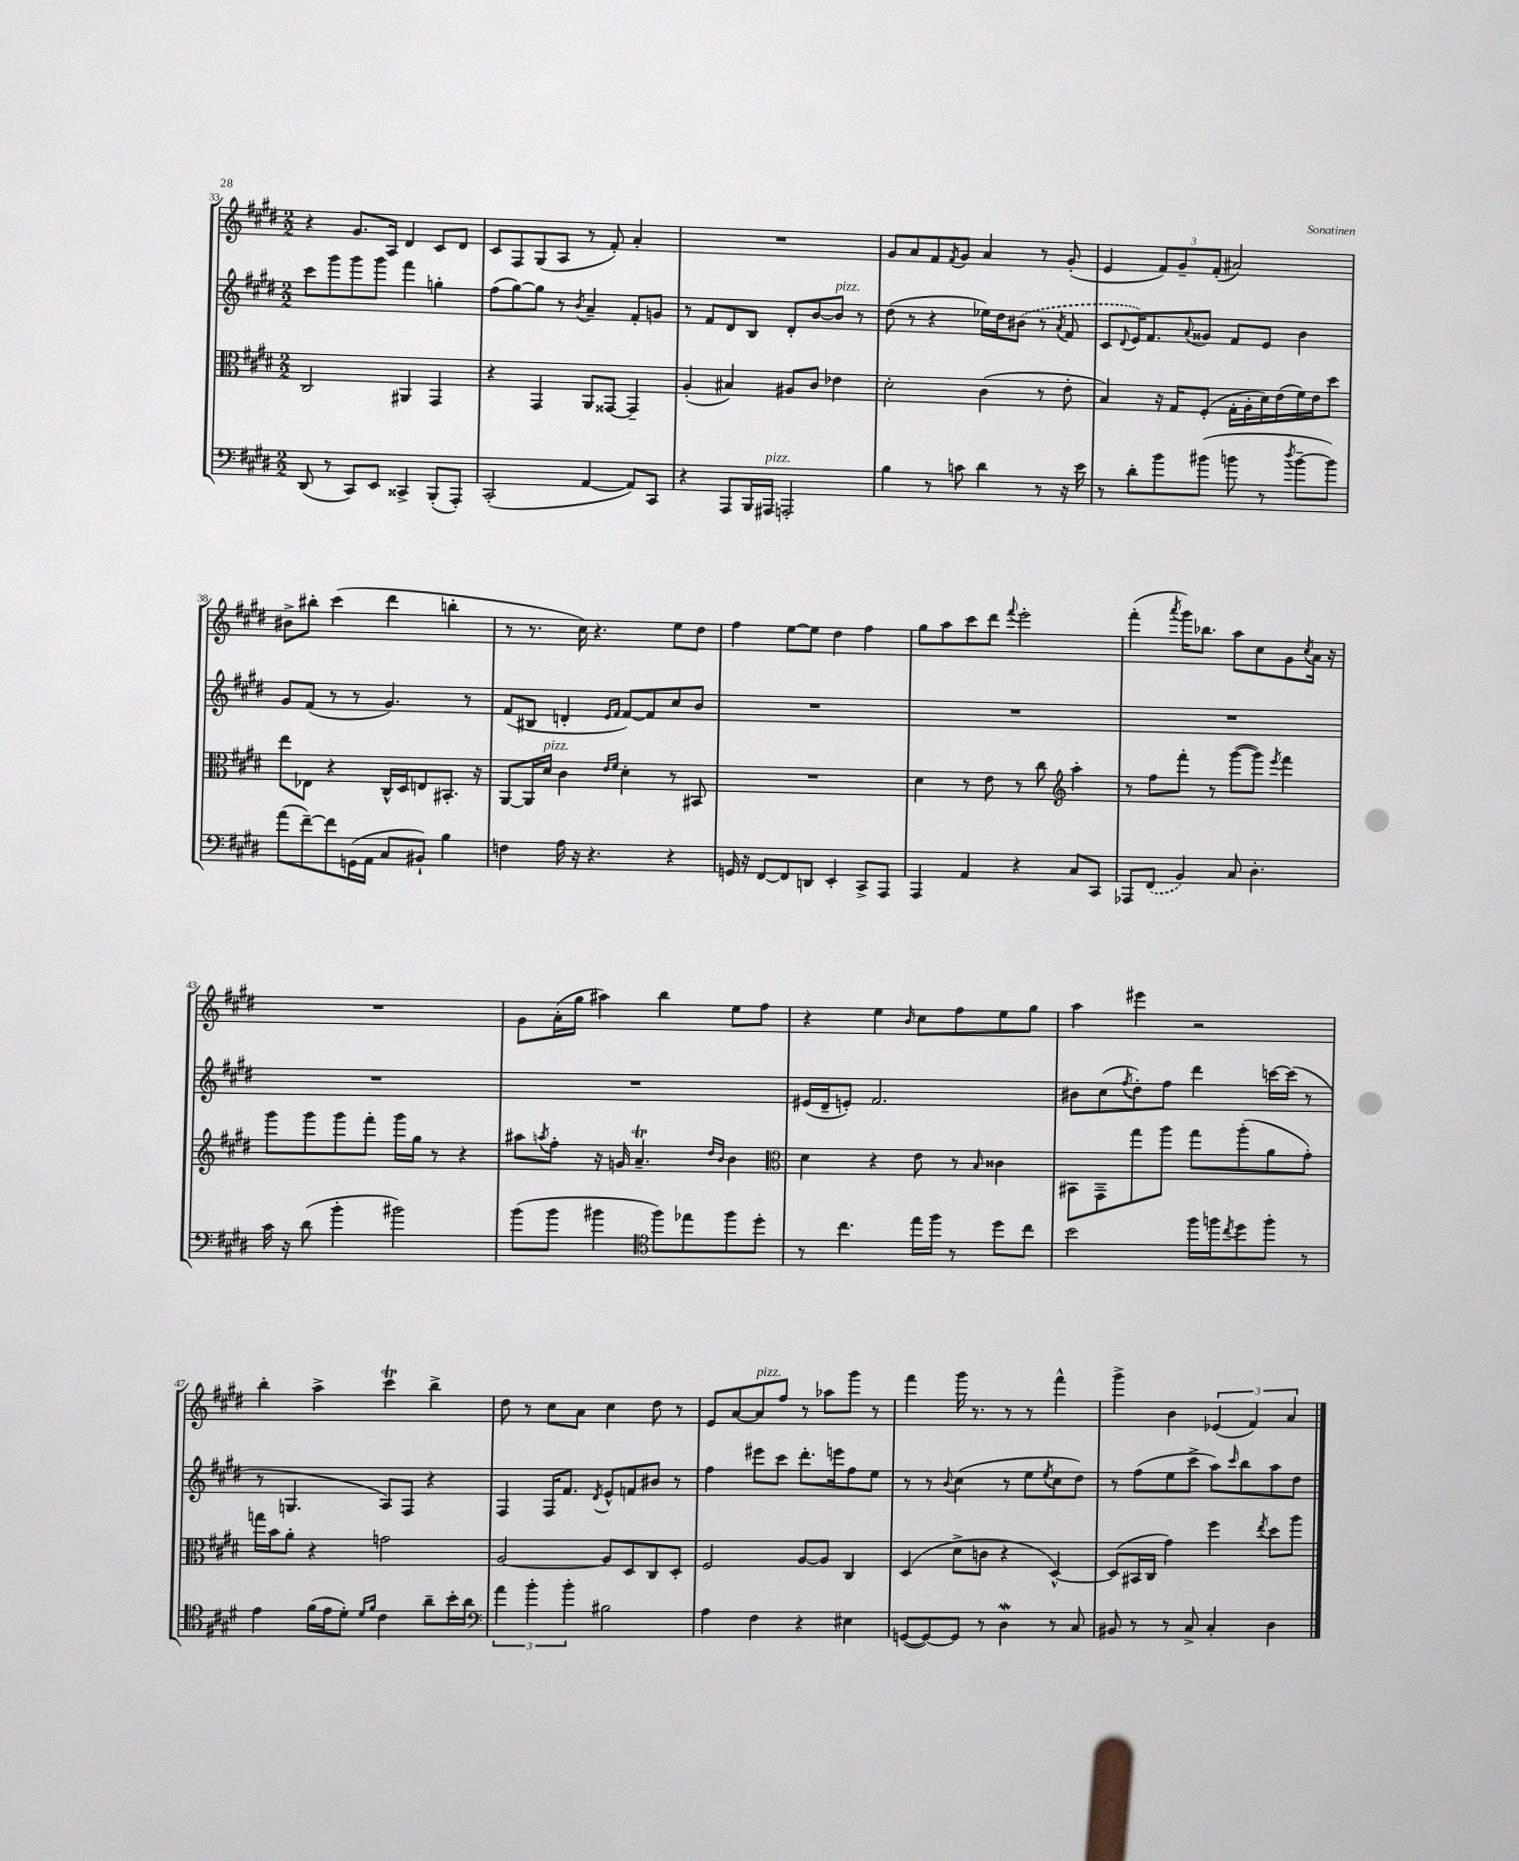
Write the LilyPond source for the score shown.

<<
\new StaffGroup <<
\new Staff = "s0" {
    \clef treble \key e \major \numericTimeSignature \time 2/2
    r4 gis'8. a16 dis'4 cis'8 dis'8 |
    cis'8 fis8 gis8( a8 r8 fis'8-.) a'4-. |
    R1 |
    gis'8 a'8 fis'8 \acciaccatura { fis'8 } gis'8 a'4 r8 gis'8-.( |
    e'4 \tuplet 3/2 { fis'8) gis'8-- fis'8-.( } ais'2) |
    bis'8-> bis''8-. cis'''4( dis'''4 b''4-. |
    r8 r8. cis''16) r4. e''8 dis''8 |
    fis''4 e''8~ e''8 dis''4 fis''4 |
    gis''8 a''8 cis'''8 dis'''8 \appoggiatura { fis'''8 } e'''2-. |
    fis'''4-.( \acciaccatura { a'''8 } gis'''16) bes''8. a''8 cis''8 gis'8 \acciaccatura { cis''8 } a'16 r16 |
    R1 |
    gis'8 a'16-.( gis''16 ais''4) b''4 e''8 fis''8 |
    r4 e''4 \grace { b'16 } cis''8 fis''8 e''8 gis''8 |
    a''4 eis'''4 r2 |
    b''4-. a''4-> cis'''4\trill b''4-> |
    dis''8 r8 cis''8 a'8 cis''4 dis''8 r8 |
    e'8 a'8~ a'8^\markup { \italic "pizz." } fis''8 r8 aes''8 gis'''8 r8 |
    fis'''4 gis'''16 r8. r8 r8 fis'''4-^ |
    gis'''4-> b'4 \tuplet 3/2 { ees'4( fis'4) a'4 } \bar "|." |
}
\new Staff = "s1" {
    \clef treble \key e \major \numericTimeSignature \time 2/2
    cis'''8 gis'''8 gis'''8 gis'''8 fis'''4 g''4-. |
    fis''8( gis''8~) gis''8 r8 \acciaccatura { b'8 } a'4-- fis'8-. g'8 |
    r8 fis'8 dis'8 b8 dis'8-. b'8~ b'8^\markup { \italic "pizz." } r8 |
    dis''8( r8 r4 ees''16) dis''16 \once \slurDashed bis'8( r8 \acciaccatura { a'8 } fis'8 |
    cis'8 \appoggiatura { dis'8 } e'16) fis'8. \appoggiatura { a'8 } gisis'8 fis'8 e'8 b'4 |
    gis'8 fis'8( r8 r8 gis'4.) r8 |
    fis'8( bis8 d'4-. \grace { e'16 fis'16 } fis'8~) fis'8 cis''8 b'8 |
    R1 |
    R1 |
    R1 |
    R1 |
    R1 |
    eis'16( dis'16-- e'8-.) fis'2. |
    bis'8 cis''8( \acciaccatura { fis''8 } dis''8-.) fis''8 dis'''4 c'''16~ c'''16( r8 |
    r8 g4. a8) fis8 r4 |
    fis4 fis16 fis'8. \acciaccatura { dis'8 } e'8-^ f'8 bis'8 r8 |
    fis''4 eis'''8 cis'''8 dis'''8.-. e'''16 fis''8 e''8 |
    r8 r8 \appoggiatura { b'8 } cis''4( r8 e''8 \acciaccatura { e''8 } cis''8 dis''8) |
    r8 fis''8( e''8 cis'''8-> a''8) \grace { cis'''16 } b''8 a''8 dis''8 \bar "|." |
}
\new Staff = "s2" {
    \clef alto \key e \major \numericTimeSignature \time 2/2
    cis2 ais,4 gis,4 |
    r4 gis,4 a,8 gisis,8~ gisis,4-- |
    a4-.( bis4) ais8 cis'8 ees'4 |
    dis'2-. cis'4( r8 e'8-. |
    b4) r16 gis16 fis8-.( gis16-. a16-. dis'16) e'16( fis'16) e'16 dis''8 |
    e''8 ees8 r4 cis16-^ dis16 e8 bis,8.-. r16 |
    a,8~ a,16 dis'16^\markup { \italic "pizz." } cis'4 \grace { e'16 fis'16 } dis'4-. r8 bis,8 |
    R1 |
    dis'4 r8 e'8 r8 cis''8 \clef treble a''4-. |
    r8 fis''8 fis'''8-. r8 gis'''8~( gis'''8) \acciaccatura { e'''8 } fis'''4 |
    gis'''8 gis'''8 gis'''8 fis'''8-. gis'''16 gis''16 r8 r4 |
    ais''8 \acciaccatura { a''8 } fis''8-. r16 g'16 a'4.--\trill \grace { dis''16 b'16 } b'4 |
    \clef alto dis'4 r4 e'8 r8 \grace { b16 } cisis'4 |
    bis,8 gis,8-- gis''8 a''8 gis''8 a''8-.( a'8 gis'8-.) |
    g''16 b'16 a'8-. r4 g'2 |
    a2~ a8 dis8 cis8 dis8-. |
    fis2 a8~ a8 cis4 |
    dis4( dis'8-> c'8 r4 dis4~-^) |
    dis8( bis,16 cis16 gis'4) fis''4 \acciaccatura { e''8 } dis''8 a''8 \bar "|." |
}
\new Staff = "s3" {
    \clef bass \key e \major \numericTimeSignature \time 2/2
    dis,8( r8 cis,8) e,8 cisis,4-> b,,8-.( a,,8-.) |
    cis,2-.( a,4~ a,8) cis,8 |
    r4 a,,8 b,,16 ais,,16^\markup { \italic "pizz." } a,,2-. |
    b4 r8 c'8 dis'4 r8 r16 e'16 |
    r8 dis'8-. b'8 bis'8( b'8 r8 \acciaccatura { dis''8 } b'8~-- b'8) |
    a'8( fis'8~--) fis'8 g,16( a,16 cis8 bis,8-!) b4 |
    f4 a16 r16 r4. r4 |
    g,16 r16 fis,8~ fis,8 d,8 e,4-. cis,8-> a,,8 |
    a,,4 a,4 r4 cis8 cis,8 |
    aes,,8 \once \slurDashed fis,8( b,4) cis8 dis4.-. |
    cis'16 r16 dis'8( b'4-. bis'2) |
    b'8( b'8 bis'4 \clef tenor fis''8) ees''8 fis''8 dis''8-. |
    r8 cis''4. e''16 fis''16 r8 dis''8 cis''8 |
    b'2 fis''16 f''16 \acciaccatura { cis''8 } dis''8 f''8-. r8 |
    e'4 fis'16( e'16 dis'8-.) \grace { dis'16 fis'16 } cis'4 a'8-- b'16-. a'16 |
    \clef bass \tuplet 3/2 { a'4 b'4-. b'4-. } bis2 |
    a4 fis4 r4 eis4 |
    g,8~( g,8~) g,8 r8 dis4\mordent r8 cis8 |
    bis,8 r8 r8 cis8-> cis4-. dis4 \bar "|." |
}
>>
>>
\layout { \context { \Score currentBarNumber = #33 } }
